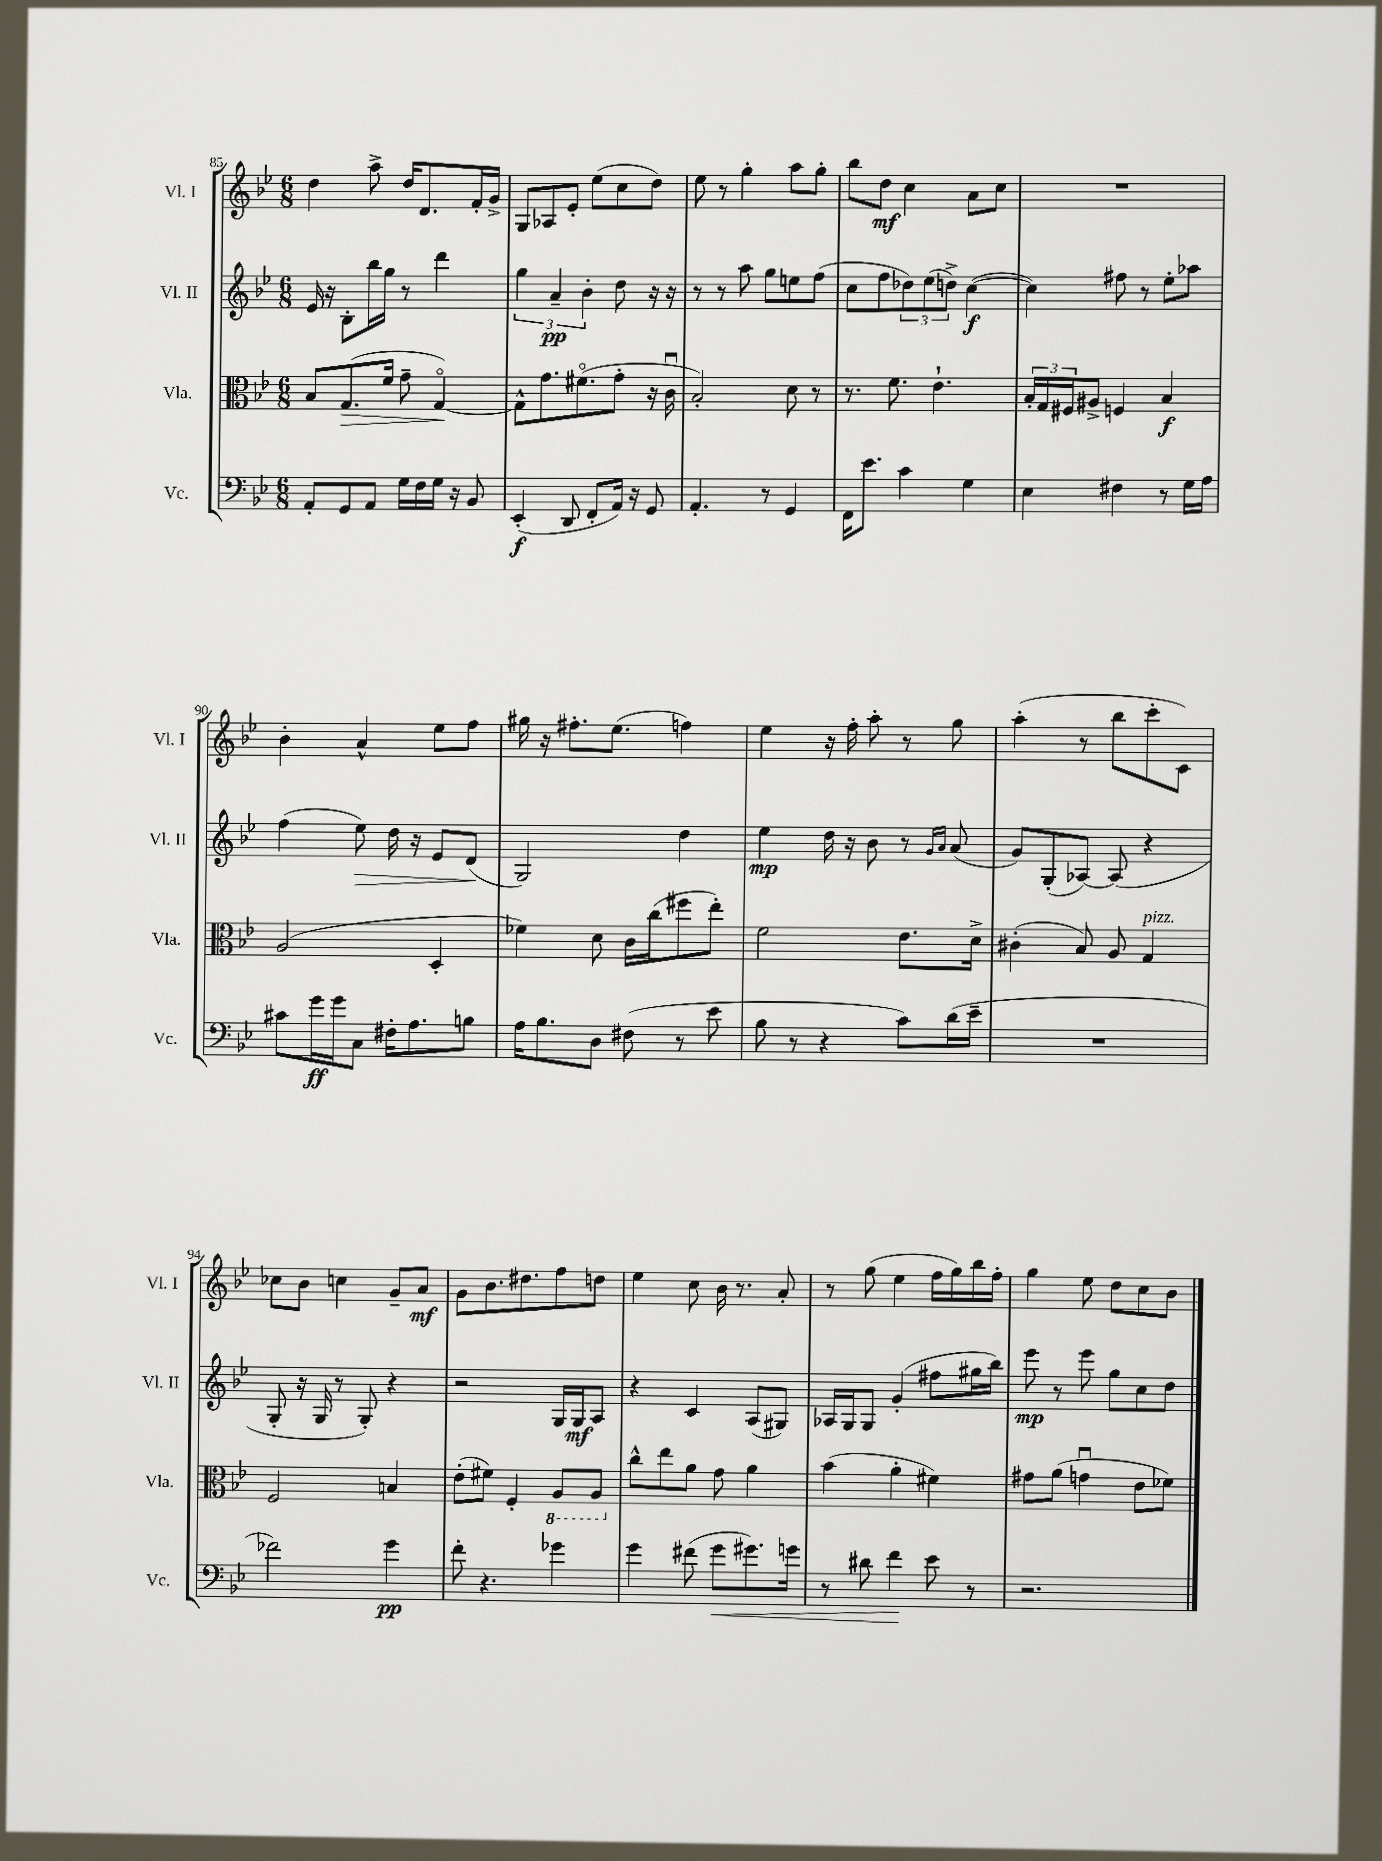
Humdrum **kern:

**kern	**kern	**kern	**kern
*staff4	*staff3	*staff2	*staff1
*clefF4	*clefC3	*clefG2	*clefG2
*k[b-e-]	*k[b-e-]	*k[b-e-]	*k[b-e-]
*M6/8	*M6/8	*M6/8	*M6/8
8AA'/L	8B-/L	16e-/	4dd\
.	.	16r	.
8GG/	(8.G/	8B-'\L	.
8AA/J	.	16bb-\L	8aa^\
.	16f/Jk	16gg\JJ	.
16G\LL	8g~\	8r	16dd/LK
16F\	.	.	8.d/
16G\JJ	[4Go/)	4ddd\	.
16r	.	.	.
8BB-/	.	.	16f'/L
.	.	.	16g^/JJ
=	=	=	=
(4EE-'/	8G^^\]L	6gg\	8G/L
.	8.g\	.	8A-/
.	.	6a~/	.
8DD/	.	.	8e-'/J
.	(8.f#o\	.	.
.	.	6b-'\	.
8FF'/L	.	.	(8ee-\L
16AA/Jk)	8g'\J	8dd\	8cc\
16r	.	.	.
8GG/	16r	16r	8dd\J)
.	16cu\	16r	.
=	=	=	=
4.AA'/	2B-'/)	8r	8ee-\
.	.	8r	8r
.	.	8aa\	4gg'\
8r	.	8gg\L	.
4GG/	8d\	8ee\	8aa\L
.	8r	(8ff\J	8gg'\J
=	=	=	=
16FF\LK	8.r	8cc\L	8bb-\L
8.e-\J	.	.	.
.	.	8ff\	8dd\J
.	8.f\	.	.
4c\	.	12dd-\)	4cc\
.	.	(12ee-\	.
.	4.e-`\	.	.
.	.	12dd^\J)	.
4G\	.	([4cc\	8a\L
.	.	.	8cc\J
=	=	=	=
4E-\	24B-'/LL	4cc\])	2.r
.	24G/	.	.
.	24F#/J	.	.
.	8A#^/J	.	.
4F#\	4F/	8ff#\	.
.	.	8r	.
8r	4B-/	8ee-'\L	.
16G\LL	.	8aa-\J	.
16A\JJ	.	.	.
=	=	=	=
8c#\L	(2A/	(4ff\	4b-'\
16g\L	.	.	.
16g\J	.	.	.
8C\J	.	8ee-\)	4a^^/
16F#'\LK	.	16dd\	.
8.A\	.	16r	.
.	4D'/	8e-/L	8ee-\L
8B\J	.	(8d/J	8ff\J
=	=	=	=
16A\LK	4f-\)	2G/)	16gg#\
8.B-\	.	.	16r
.	.	.	8.ff#'\L
8D\J	8d\	.	.
.	.	.	(8.ee-\J
(8F#\	16c\LL	.	.
.	(16cc\J	.	.
8r	8ff#\	4dd\	4ff\)
8e-\	8ee-'\J)	.	.
=	=	=	=
8B-\	2f\	4ee-\	4ee-\
8r	.	.	.
4r	.	16dd\	16r
.	.	16r	16ff'\
.	.	8b-\	8aa'\
8c\L)	8.e-\L	8r	8r
.	.	16qqg/LL	.
.	.	16qqa/JJ	.
(16d\L	.	(8a/	8gg\
16e-~\JJ	16d^\Jk	.	.
=	=	=	=
2.r	(4c#'\	8g/L)	(4aa'\
.	.	(8G'/	.
.	8B-/)	[8A-/J)	8r
.	8A/	(8A-/]	8bb-\L
.	4G/	4r	8ccc'\
.	.	.	8c\J)
=	=	=	=
2f-\)	2F/	8G'/	8cc-\L
.	.	16r	8b-\J
.	.	16G/	.
.	.	8r	4cc\
.	.	8G'/)	.
4g\	4B/	4r	8g~/L
.	.	.	8a/J
=	=	=	=
8f'\	(8e-'\L	2r	8g\L
4.r	8f#\J)	.	8.b-\
.	4F'/	.	.
.	.	.	8.dd#\
4g-\	8AA/L	16G/LL	8ff\
.	.	16G/J	.
.	8AA/J	8A/J	8dd\J
=	=	=	=
4g\	8cc^^\L	4r	4ee-\
.	8ee-\	.	.
(8f#\	8a\J	4c/	8cc\
8g\L	8g\	.	16b-\
.	.	.	8.r
8.g#\)	4a\	(8A/L	.
.	.	8G#/J)	8a'/
16g\Jk	.	.	.
=	=	=	=
8r	(4b-\	16A-/LL	8r
.	.	16G/J	.
8d#\	.	8G/J	(8gg\
4f\	4a'\	(4g'/	4ee-\
8e-\	4f#\)	8ff#\L	16ff\LL
.	.	.	16gg\)
8r	.	16gg#\L	16bb-\
.	.	16bb-\JJ)	16ff'\JJ
=	=	=	=
2.r	8g#\L	8eee-\	4gg\
.	(8a\J	8r	.
.	4gu\	8eee-\	8ee-\
.	.	8gg\L	8dd\L
.	8e-\L	8cc\	8cc\
.	8f-\J)	8dd\J	8b-\J
==	==	==	==
*-	*-	*-	*-
